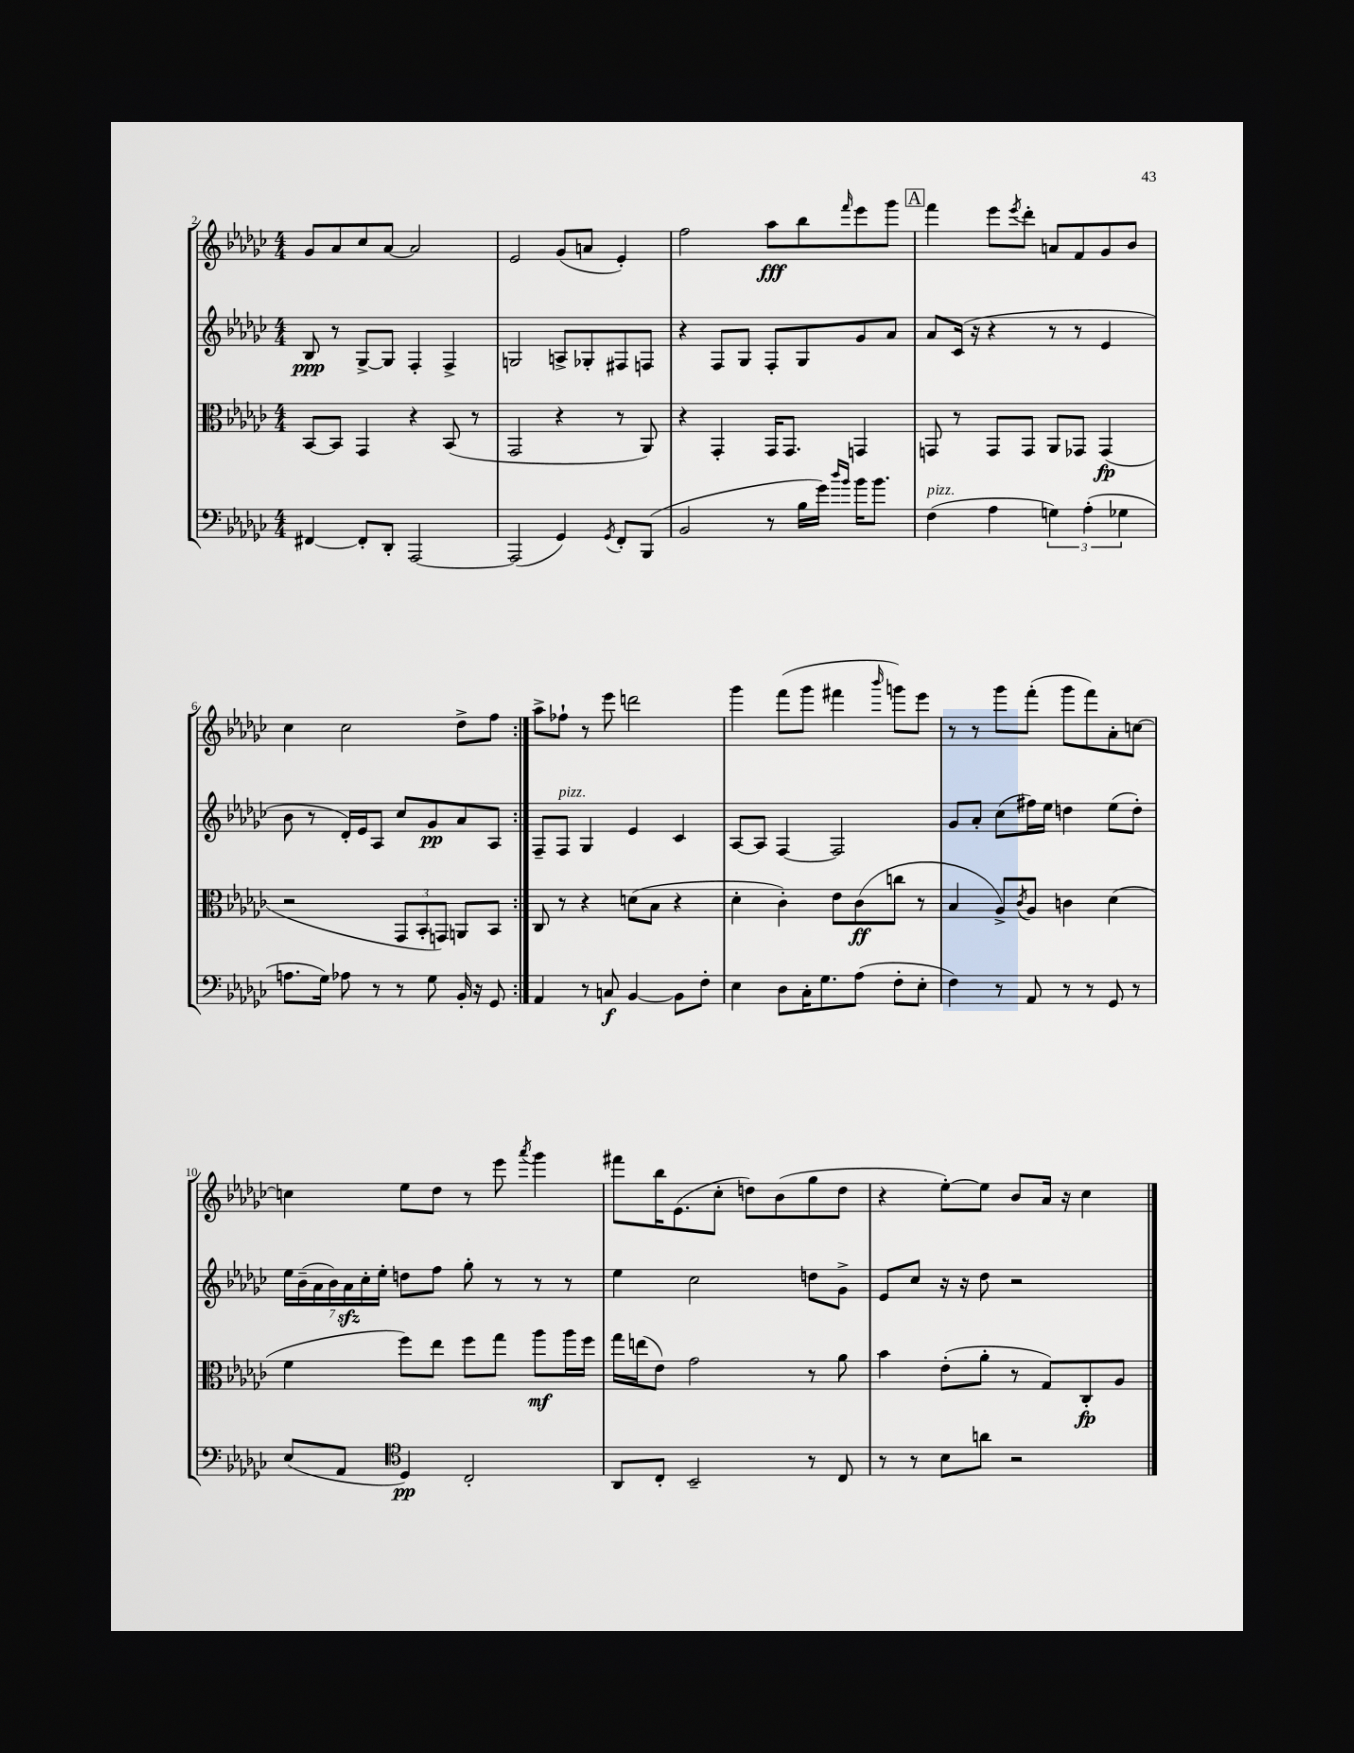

**kern	**dynam	**kern	**dynam	**kern	**dynam	**kern	**dynam
*part4	*part4	*part3	*part3	*part2	*part2	*part1	*part1
*staff4	*staff4	*staff3	*staff3	*staff2	*staff2	*staff1	*staff1
*clefF4	*	*clefC3	*	*clefG2	*	*clefG2	*
*k[b-e-a-d-g-c-]	*	*k[b-e-a-d-g-c-]	*	*k[b-e-a-d-g-c-]	*	*k[b-e-a-d-g-c-]	*
*M4/4	*	*M4/4	*	*M4/4	*	*M4/4	*
=2	=2	=2	=2	=2	=2	=2	=2
[4FF#X/	.	[8BB-/L	.	8B-/	ppp	8g-/L	.
.	.	8BB-/J]	.	8r	.	8a-/	.
8FF#'/L]	.	4GG-/	.	[8G-^/L	.	8cc-/	.
8DD-'/J	.	.	.	8G-/J]	.	[8a-/J	.
[2AAA-/	.	4r	.	4F'/	.	2a-/]	.
.	.	(8BB-/	.	4F^/	.	.	.
.	.	8r	.	.	.	.	.
=3	=3	=3	=3	=3	=3	=3	=3
(2AAA-/]	.	2GG-/	.	2Gn/	.	2e-/	.
4GG-/)	.	4r	.	8An^/L	.	(8g-/L	.
.	.	.	.	8G-X'/	.	8an/J	.
8qGG-/	.	.	.	.	.	.	.
8FF'/L	.	8r	.	8F#X/	.	4e-'/)	.
(8BBB-/J	.	8AA-/)	.	8Fn/J	.	.	.
=4	=4	=4	=4	=4	=4	=4	=4
2BB-/	.	4r	.	4r	.	2ff\	.
.	.	4GG-'/	.	8F/L	.	.	.
.	.	.	.	8G-/J	.	.	.
8r	.	16GG-/KL	.	8F'/L	.	8aa-\L	fff
.	.	8.GG-/J	.	.	.	.	.
16B-\LL	.	.	.	8G-/	.	8bb-\	.
16g-\JJ)	.	.	.	.	.	.	.
16qqdd-/LL	.	.	.	.	.	.	.
16qqb-/JJ	.	.	.	.	.	16qqfff/	.
16b-\KL	.	4GGn/	.	8g-/	.	8eee-\	.
8.b-\J	.	.	.	.	.	.	.
.	.	.	.	8a-/J	.	8ggg-\J	.
!!LO:REH:place=s1:t=A
=5	=5	=5	=5	=5	=5	=5	=5
!LO:TX:a:i:t=pizz.	!	!	!	!	!	!	!
(4F\	.	8GGn/	.	8a-/L	.	4fff\	.
.	.	8r	.	(16c-/Jk	.	.	.
.	.	.	.	16r	.	.	.
4A-\	.	8GG/L	.	4r	.	8eee-\L	.
.	.	.	.	.	.	8qeee-/	.
.	.	8GG/J	.	.	.	8ddd-'\J	.
6Gn\)	.	8AA-/L	.	8r	.	8an/L	.
.	.	8GG-X/J	.	8r	.	8f/	.
(6A-'\	.	.	.	.	.	.	.
.	.	(4GG-/	fp	4e-/	.	8g-/	.
6G-X\	.	.	.	.	.	.	.
.	.	.	.	.	.	8b-/J	.
!!LO:LB:g=z
=6	=6	=6	=6	=6	=6	=6	=6
8.An\L	.	2r	.	8b-\	.	4cc-\	.
.	.	.	.	8r	.	.	.
16G-\Jk)	.	.	.	.	.	.	.
8A-X\	.	.	.	16d-'/LL)	.	2cc-\	.
.	.	.	.	16e-/J	.	.	.
8r	.	.	.	8A-/J	.	.	.
8r	.	12GG-/L	.	8cc-/L	.	.	.
.	.	12BB-'/	.	.	.	.	.
8G-\	.	.	.	8g-/	pp	.	.
.	.	12GGn/J)	.	.	.	.	.
16BB-'/	.	8AAn/L	.	8a-/	.	8dd-^\L	.
16r	.	.	.	.	.	.	.
8GG-/	.	8BB-/J	.	8A-/J	.	8ff\J	.
=7:|!	=7:|!	=7:|!	=7:|!	=7:|!	=7:|!	=7:|!	=7:|!
4AA-/	.	8C-/	.	8F~/L	.	8aa-^\L	.
!	!	!	!	!LO:TX:a:i:t=pizz.	!	!	!
.	.	8r	.	8F/J	.	8ff-X`\J	.
8r	.	4r	.	4G-/	.	8r	.
8Cn/	f	.	.	.	.	8eee-\	.
[4BB-/	.	(8dn\L	.	4e-/	.	2dddn\	.
.	.	8B-\J	.	.	.	.	.
8BB-\L]	.	4r	.	4c-/	.	.	.
8F'\J	.	.	.	.	.	.	.
=8	=8	=8	=8	=8	=8	=8	=8
4E-\	.	4d-'\	.	[8A-/L	.	4ggg-\	.
.	.	.	.	8A-/J]	.	.	.
8D-\L	.	4c-'\)	.	[4F/	.	(8fff\L	.
16C-'\K	.	.	.	.	.	8ggg-\J	.
8.G-\	.	.	.	.	.	.	.
.	.	8e-\L	.	2F/]	.	4fff#X\	.
(8A-\J	.	(8c-\	ff	.	.	.	.
.	.	.	.	.	.	16qqbbb-/	.
8F'\L	.	8ccn\J	.	.	.	8gggn\L)	.
8E-'\J	.	8r	.	.	.	8eee-\J	.
=9	=9	=9	=9	=9	=9	=9	=9
4F\)	.	4B-/	.	8g-/L	.	8r	.
.	.	.	.	8a-'/J	.	8r	.
8r	.	8A-^/L)	.	(8cc-\L	.	8ggg-\L	.
.	.	8qc-/	.	.	.	.	.
8AA-/	.	8A-/J	.	16ff#X\L)	.	(8fff'\J	.
.	.	.	.	16ee-\JJ	.	.	.
8r	.	4cn\	.	4ddn\	.	8ggg-\L	.
8r	.	.	.	.	.	8fff\)	.
8GG-/	.	(4d-\	.	(8ee-\L	.	8a-'\	.
8r	.	.	.	8dd'\J)	.	[8ccn\J	.
!!LO:LB:g=z
=10	=10	=10	=10	=10	=10	=10	=10
(8E-/L	.	4f\	.	28ee-\LL	.	4ccn\]	.
.	.	.	.	(28b-~\	.	.	.
.	.	.	.	28a-\	.	.	.
.	.	.	.	28b-\)	.	.	.
8AA-/J	.	.	.	.	.	.	.
.	.	.	.	28a-zz\	.	.	.
.	.	.	.	28cc-'\	.	.	.
.	.	.	.	28ee-'\JJ	.	.	.
*clefC4	*	*	*	*	*	*	*
4D-/)	pp	8ff\L)	.	8ddn\L	.	8ee-\L	.
.	.	8ee-\J	.	8ff\J	.	8dd-\J	.
2C-'/	.	8ff\L	.	8gg-'\	.	8r	.
.	.	8gg-\J	.	8r	.	8eee-\	.
.	.	.	.	.	.	8qaaa-/	.
.	.	8aa-\L	mf	8r	.	4ggg-\	.
.	.	16aa-\L	.	8r	.	.	.
.	.	16ff\JJ	.	.	.	.	.
=11	=11	=11	=11	=11	=11	=11	=11
8AA-/L	.	16gg-\LL	.	4ee-\	.	8fff#X\L	.
.	.	(16een\J	.	.	.	.	.
8C-'/J	.	8e-\J)	.	.	.	16bb-\K	.
.	.	.	.	.	.	(8.e-\	.
2BB-~/	.	2g-\	.	2cc-\	.	.	.
.	.	.	.	.	.	8cc-'\J	.
.	.	.	.	.	.	8ddn\L)	.
.	.	.	.	.	.	(8b-\	.
8r	.	8r	.	8ddn\L	.	8gg-\	.
8C-/	.	8a-\	.	8g-^\J	.	8dd\J	.
=12	=12	=12	=12	=12	=12	=12	=12
8r	.	4b-\	.	8e-/L	.	4r	.
8r	.	.	.	8cc-/J	.	.	.
8B-\L	.	(8e-'\L	.	16r	.	[8ee-'\L)	.
.	.	.	.	16r	.	.	.
8an\J	.	8a-'\J	.	8dd-\	.	8ee-\J]	.
2r	.	8r	.	2r	.	8b-/L	.
.	.	8G-/L)	.	.	.	16a-/Jk	.
.	.	.	.	.	.	16r	.
.	.	8C-'/	fp	.	.	4cc-\	.
.	.	8A-/J	.	.	.	.	.
==	==	==	==	==	==	==	==
*-	*-	*-	*-	*-	*-	*-	*-
